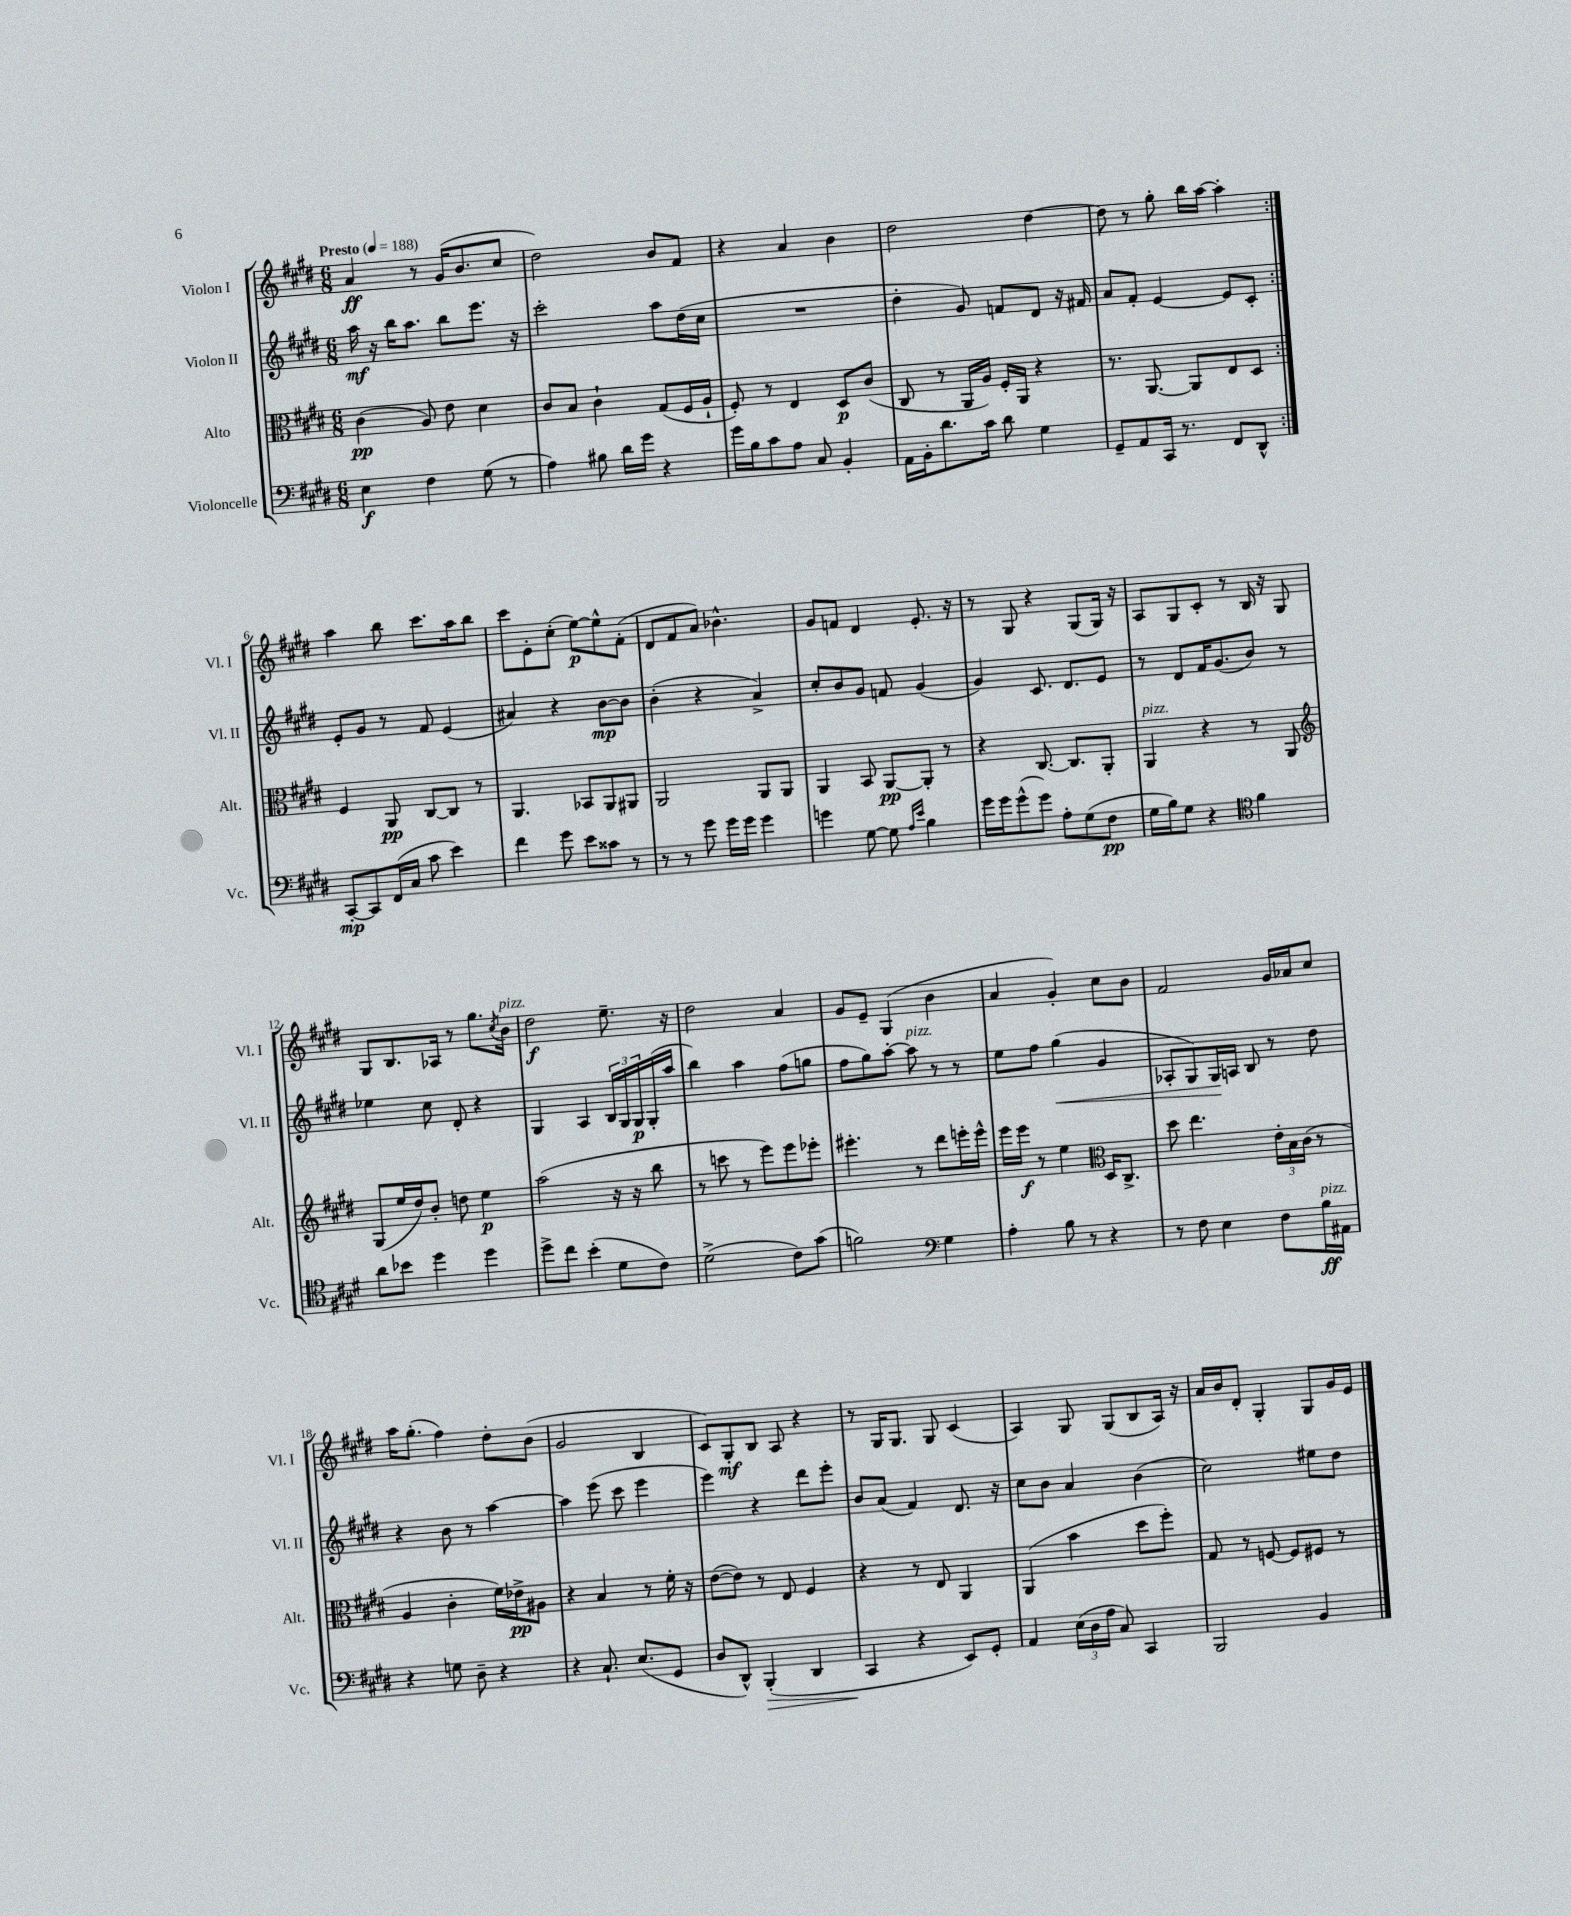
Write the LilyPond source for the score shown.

<<
\new StaffGroup <<
\new Staff = "s0" \with { instrumentName = "Violon I" shortInstrumentName = "Vl. I" } {
    \clef treble \key e \major \numericTimeSignature \time 6/8 \tempo "Presto" 4 = 188
    \repeat volta 2 { a'4\ff r8 gis'16( b'8. cis''8 |
    dis''2) b'8 fis'8 |
    r4 a'4 b'4 |
    dis''2 dis''4~ |
    dis''8 r8 gis''8-. b''16 a''16~ a''4-. | }
    a''4 b''8 cis'''8. a''16 b''8 |
    cis'''8 e'8-. cis''8-.( e''8~\p) e''8-^ fis'8-.( |
    dis'8 fis'8 a'8) bes'4.-^ |
    gis'8 f'8 dis'4 e'8.-. r16 |
    r8 gis8 r4 gis8( gis16) r16 |
    a8 gis8 cis'8-. r8 b16 r16 gis8 |
    gis8 b8. aes16 r8 gis''8. \acciaccatura { cis''8 } b'16^\markup { \italic "pizz." } |
    dis''2\f e''8.-- r16 |
    dis''2 a'4 |
    gis'8 e'8-- gis4( b'4 |
    a'4 gis'4-.) cis''8 b'8 |
    fis'2 gis'16 aes'16 cis''8 |
    a''16 gis''8.-.( fis''4) dis''8-. b'8( |
    gis'2 b4 |
    cis'8) gis8-.\mf b8 a8 r4 |
    r8 gis16 gis8. gis8 cis'4( |
    a4) gis8 gis8( b8 a16) r16 |
    a'16 b'16 dis'8-. gis4-. gis8 gis'16 e'16 \bar "|." |
}
\new Staff = "s1" \with { instrumentName = "Violon II" shortInstrumentName = "Vl. II" } {
    \clef treble \key e \major \numericTimeSignature \time 6/8
    \repeat volta 2 { a''16\mf r16 b''16 a''8. b''8 e'''8. r16 |
    cis'''2-. a''8 dis''16( cis''16 |
    R2. |
    dis''4-. gis'8) f'8 dis'8 r16 fis'16 |
    a'8 fis'8-. e'4~ e'8 cis'8-. | }
    e'8-. gis'8 r8 fis'8 e'4( |
    ais'4) r4 b'8~\mp b'8 |
    b'4-.( r4 a'4->) |
    cis''8-. b'8 gis'8 f'8 gis'4( |
    gis'4) cis'8. dis'8. e'8 |
    r8 dis'8 fis'16 gis'8.( b'8) r8 |
    ees''4 cis''8 dis'8-. r4 |
    gis4 a4 \tuplet 3/2 { b16 gis16 gis16\p } gis16-.( a''16 |
    b''4) a''4 fis''8( g''8 |
    fis''8 gis''8) a''8~-. a''8^\markup { \italic "pizz." } r8 r8 |
    e''8 fis''8 gis''4\<( gis'4 |
    aes8-. gis8) gis16\! a16 b8 r8 dis''8 |
    r4 b'8 r8 a''4~ |
    a''4 e'''8( cis'''8 e'''4 |
    e'''4) r4 dis'''8 e'''8-. |
    b'8 a'8( fis'4) dis'8. r16 |
    cis''8 b'8 a'4 b'4( |
    cis''2) eis''8 dis''8 \bar "|." |
}
\new Staff = "s2" \with { instrumentName = "Alto" shortInstrumentName = "Alt." } {
    \clef alto \key e \major \numericTimeSignature \time 6/8
    \repeat volta 2 { cis'4\pp( a8) e'8 dis'4 |
    cis'8 b8 cis'4-! gis8( fis16 a16-! |
    fis8-.) r8 e4 dis8\p cis'8( |
    cis8 r8 a,16 a16) fis16-. a,16 r4 |
    r8. a,8.~ a,8 e8 dis8 | }
    fis4 a,8\pp cis8~ cis8 r8 |
    a,4. bes,8 a,8 ais,8 |
    a,2 a,8 a,8 |
    a,4 b,8 a,8~\pp a,8-. r8 |
    r4 cis8.~ cis8. a,8-. |
    a,4^\markup { \italic "pizz." } r4 r8 a,8 |
    \clef treble gis8( e''16 dis''16) b'8-. d''8 e''4\p |
    a''2( r16 r16 b''8 |
    r8 c'''8 r8 e'''8) e'''8 ees'''8-. |
    eis'''4.-. r8 dis'''8 e'''16-. e'''16-^ |
    e'''16 e'''16\f r8 e''4 \clef alto dis16 cis8.-> |
    dis''8 e''4. \tuplet 3/2 { e'16-. b16 cis'16( } r8 |
    a4 cis'4-. fis'16) ees'16->\pp ais8 |
    r4 b4 r8 fis'16-. r16 |
    e'8~( e'8) r8 e8 fis4 |
    r4 r8 e8 a,4 |
    a,4( b'4 dis''8 fis''8-.) |
    gis8 r8 f8~ f8 fis8 r8 \bar "|." |
}
\new Staff = "s3" \with { instrumentName = "Violoncelle" shortInstrumentName = "Vc." } {
    \clef bass \key e \major \numericTimeSignature \time 6/8
    \repeat volta 2 { e4\f fis4 gis8( r8 |
    a4) bis8 dis'16 gis'16 r4 |
    gis'16 b16 cis'8 a8 cis8 b,4-. |
    a,16 b,16-. dis'8. cis'16 dis'8 gis4 |
    gis,8-- a,8 cis,16 r8. fis,8 dis,8-^ | }
    cis,8~-.\mp cis,8 fis,16( cis16 cis'8 e'4) |
    fis'4 gis'8 e'8 cisis'8 r8 |
    r8 r8 gis'8 gis'16 gis'16 gis'4 |
    g'4 gis8~ gis8 \grace { a16 e'16 } b4 |
    gis'16 gis'16 gis'8-^( gis'8) a8-. gis8( fis8\pp |
    gis16 b16) gis8 r4 \clef tenor fis'4 |
    a'8 bes'8 dis''4 dis''4 |
    dis''8-> cis''8 b'4-.( dis'8 cis'8) |
    dis'2->( cis'8) gis'8( |
    f'2) \clef bass gis4 |
    a4-. b8 r8 r4 |
    r8 fis8 e4 fis8 b16\ff^\markup { \italic "pizz." } ais,16 |
    r4 g8 dis8-- r4 |
    r4 cis8.-! e8.( gis,8 |
    dis8 dis,8-^) b,,4-.\>( dis,4 |
    cis,4\! r4 e,8) gis,8-. |
    a,4 \tuplet 3/2 { e16( dis16 a16 } cis8) cis,4 |
    b,,2 b,4 \bar "|." |
}
>>
>>
